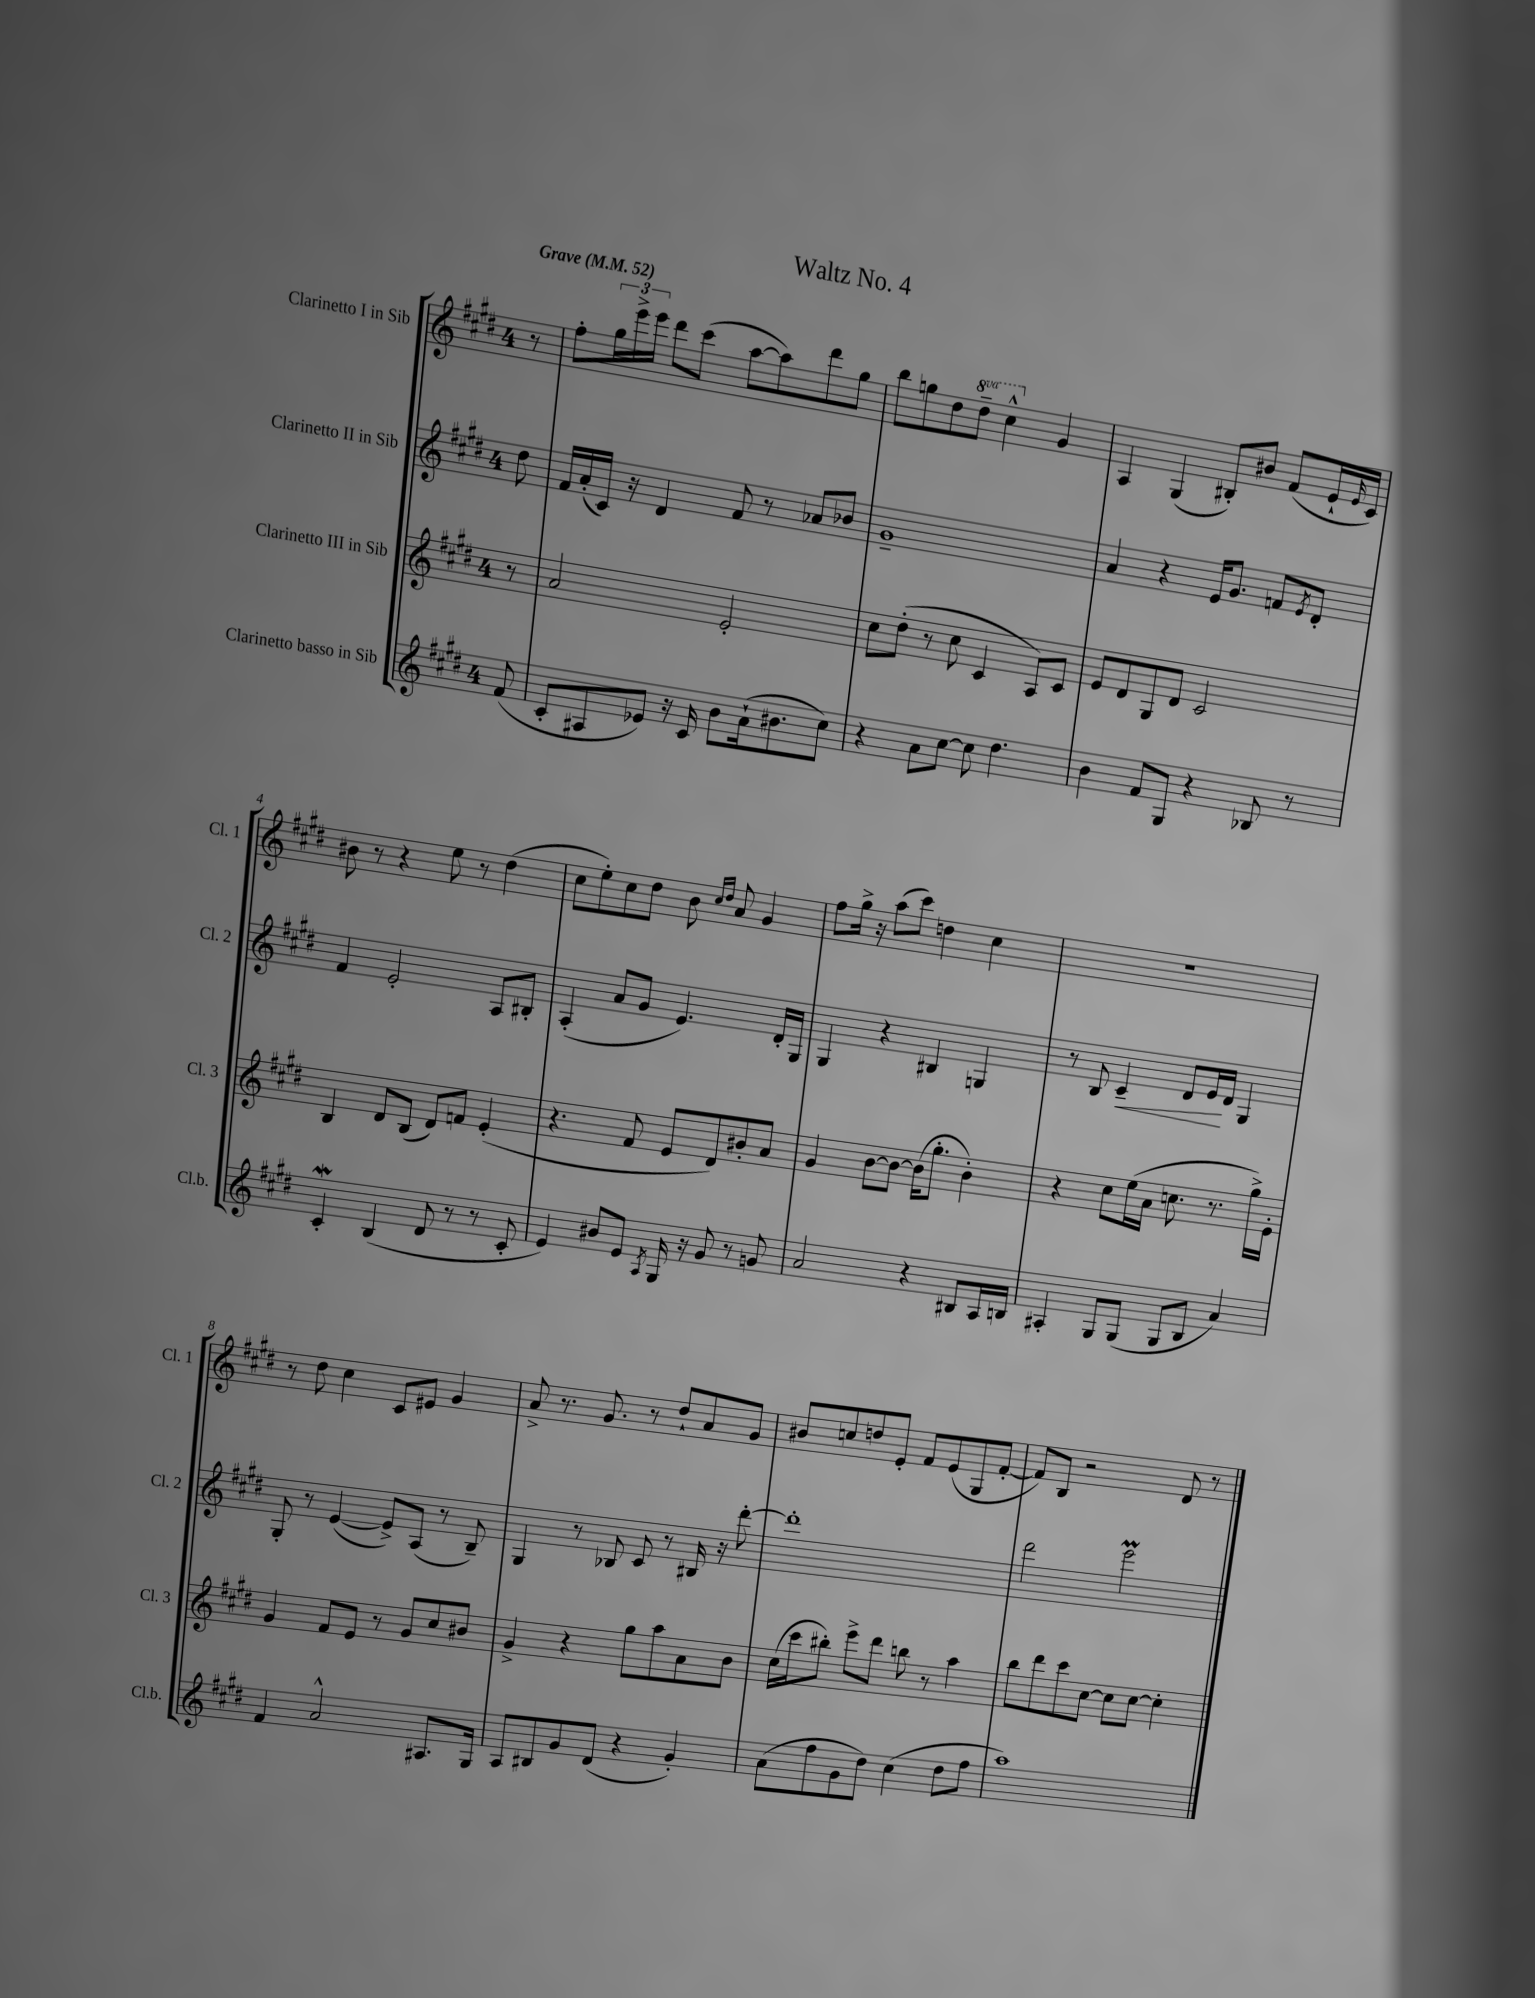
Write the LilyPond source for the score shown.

\header { title = "Waltz No. 4" }
<<
\new StaffGroup <<
\new Staff = "s0" \with { instrumentName = "Clarinetto I in Sib" shortInstrumentName = "Cl. 1" } {
    \clef treble \key e \major \once \override Staff.TimeSignature.style = #'single-digit \time 4/4 \set Staff.ottavationMarkups = #ottavation-simple-ordinals \partial 8 \tempo "Grave" 4 = 52
    r8 |
    fis''8-. \tuplet 3/2 { gis''16 e'''16-> e'''16 } dis'''8 cis'''8( a''8~ a''8) dis'''8 gis''8 |
    b''8 g''8 dis''8 \ottava #1 dis'''8-- cis'''4-^ \ottava #0 gis'4 |
    a4 gis4( bis8-.) bis'8 fis'8( e'16-! \grace { e'16 } cis'16) |
    bis'8 r8 r4 e''8 r8 dis''4( |
    cis''8 e''8-.) cis''8 dis''8 b'8 \grace { cis''16 dis''16 } a'8 gis'4 |
    fis''8 gis''16-> r16 a''8( cis'''8) d''4 cis''4 |
    R1 |
    r8 dis''8 cis''4 cis'8 eis'8 gis'4 |
    a'8-> r8. gis'8. r8 dis''8-! a'8 gis'8 |
    bis'8 c''8 d''8 e'8-. fis'8 e'8( gis8 fis'8~-. |
    fis'8) b8 r2 dis'8 r8 \bar "|." |
}
\new Staff = "s1" \with { instrumentName = "Clarinetto II in Sib" shortInstrumentName = "Cl. 2" } {
    \clef treble \key e \major \once \override Staff.TimeSignature.style = #'single-digit \time 4/4 \partial 8
    dis''8 |
    fis'16 a'16-.( cis'16) r16 dis'4 fis'8 r8 aes'8 bes'8 |
    gis'1-- |
    a'4 r4 e'16 gis'8. f'8 \acciaccatura { e'8 } dis'8-. |
    fis'4 e'2-. a8 bis8-. |
    a4-.( a'8 gis'8 e'4.) dis'16-. gis16 |
    gis4 r4 bis4 g4 |
    r8 b8 cis'4--\< dis'8 e'16\! dis'16 gis4 |
    gis8-. r8 e'4~( e'8->) a8( r8 b8--) |
    gis4 r8 bes8 cis'8 r8 bis16 r16 dis'''8~-. |
    dis'''1-. |
    dis'''2 e'''2\prall \bar "|." |
}
\new Staff = "s2" \with { instrumentName = "Clarinetto III in Sib" shortInstrumentName = "Cl. 3" } {
    \clef treble \key e \major \once \override Staff.TimeSignature.style = #'single-digit \time 4/4 \partial 8
    r8 |
    a'2 e'2-. |
    cis''8 dis''8-.( r8 cis''8 cis'4 a8) cis'8 |
    e'8 dis'8 gis8 dis'8 cis'2 |
    b4 dis'8 b8( dis'8) f'8 e'4-.( |
    r4. fis'8 e'8 dis'8) bis'8-. a'8 |
    gis'4 b'8~ b'8~ b'16( gis''8.-. b'4-.) |
    r4 cis''8 e''16( a'16 c''8. r8. gis''16->) e'16-. |
    gis'4 fis'8 e'8 r8 gis'8 cis''8 bis'8 |
    gis'4-> r4 gis''8 a''8 a'8 b'8 |
    cis''16( cis'''16 bis''8-.) e'''8-> dis'''8 b''8 r8 a''4 |
    b''8 dis'''8 cis'''8 cis''8~ cis''8 cis''8~ cis''4-. \bar "|." |
}
\new Staff = "s3" \with { instrumentName = "Clarinetto basso in Sib" shortInstrumentName = "Cl.b." } {
    \clef treble \key e \major \once \override Staff.TimeSignature.style = #'single-digit \time 4/4 \partial 8
    fis'8( |
    cis'8-. ais8 ees'8) r16 cis'16 b'8 a'16-!( bis'8. cis''8) |
    r4 a'8 cis''8~ cis''8 dis''4. |
    b'4 fis'8 gis8 r4 bes8 r8 |
    cis'4-.\mordent b4( dis'8 r8 r8 cis'8-. |
    e'4) bis'8 e'8 \acciaccatura { a8 } gis16 r16 gis'8 r8 g'8 |
    a'2 r4 bis8 a16 b16 |
    ais4-. gis8 gis8( gis8 b8 a'4) |
    fis'4 a'2-^ ais8. gis16 |
    a8 bis8 gis'8 dis'8( r4 gis'4-.) |
    a'8( fis''8 gis'8 dis''8) cis''4( dis''8 fis''8 |
    a''1) \bar "|." |
}
>>
>>
